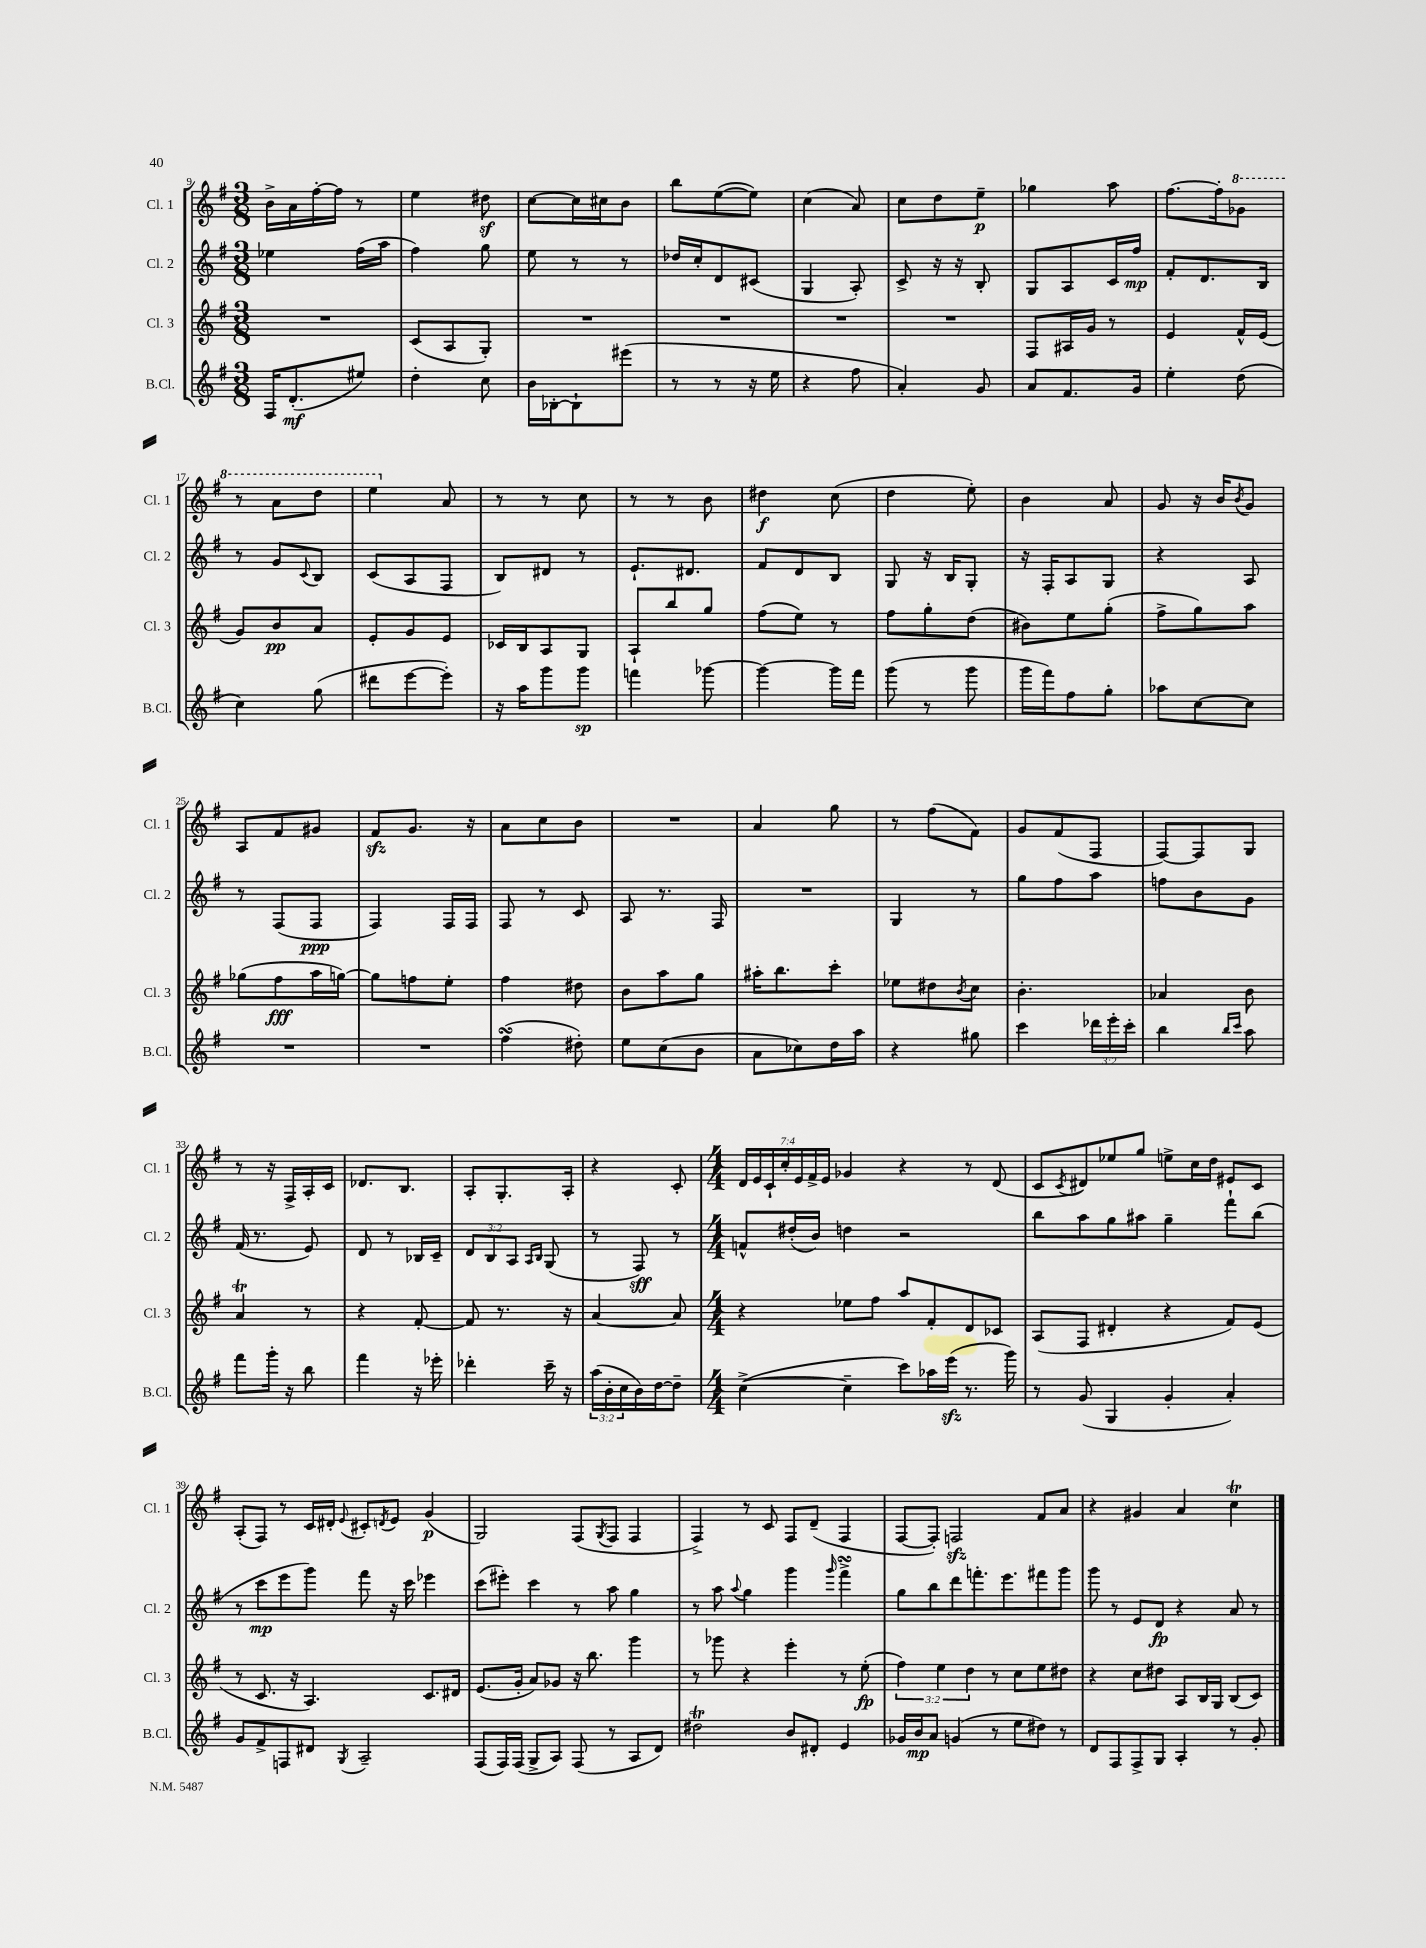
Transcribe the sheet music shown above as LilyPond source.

<<
\new StaffGroup <<
\new Staff = "s0" \with { instrumentName = "Cl. 1" shortInstrumentName = "Cl. 1" } {
    \clef treble \key g \major \numericTimeSignature \time 3/8 \override Staff.TupletNumber.text = #tuplet-number::calc-fraction-text
    b'16-> a'16 fis''16~-. fis''16 r8 |
    e''4 dis''8\sf |
    c''8~ c''16 cis''16 b'8 |
    b''8 e''8~( e''8) |
    c''4( a'8) |
    c''8 d''8 e''8--\p |
    ges''4 a''8 |
    fis''8.~ fis''16-. \ottava #1 ges''8 |
    r8 a''8 d'''8 |
    e'''4 \ottava #0 a'8 |
    r8 r8 c''8 |
    r8 r8 b'8 |
    dis''4\f c''8( |
    d''4 e''8-.) |
    b'4 a'8 |
    g'8 r16 b'16 \acciaccatura { b'8 } g'8 |
    a8 fis'8 gis'8 |
    fis'8\sfz g'8. r16 |
    a'8 c''8 b'8 |
    R4. |
    a'4 g''8 |
    r8 fis''8( fis'8) |
    g'8 fis'8( fis8 |
    fis8~) fis8 g8 |
    r8 r16 fis16-> a16-. c'16 |
    des'8. b8. |
    a8-. g8.-. a16-. |
    r4 c'8-. |
    \numericTimeSignature \time 4/4 \tuplet 7/4 { d'16 e'16 c'16-! c''16-. e'16 fis'16-> e'16 } ges'4 r4 r8 d'8( |
    c'8 \acciaccatura { c'8 } dis'8) ees''8 g''8 e''8-> c''16 d''16 eis'8 c'8 |
    a8-.( fis8) r8 c'16 dis'16-. \appoggiatura { e'8 } cis'8-. \acciaccatura { d'8 } e'8 g'4\p( |
    g2) fis8( \acciaccatura { g8 } fis8 fis4 |
    fis4->) r8 c'8 fis8 d'8--( fis4 |
    fis8~ fis8-.) f2\sfz fis'8 a'8 |
    r4 gis'4 a'4 c''4\trill \bar "|." |
}
\new Staff = "s1" \with { instrumentName = "Cl. 2" shortInstrumentName = "Cl. 2" } {
    \clef treble \key g \major \numericTimeSignature \time 3/8 \override Staff.TupletNumber.text = #tuplet-number::calc-fraction-text
    ees''4 fis''16( a''16 |
    fis''4) g''8 |
    e''8 r8 r8 |
    des''16 c''16-. d'8 cis'8( |
    g4 a8-.) |
    c'8-> r16 r16 b8-. |
    g8 a8 c'16 fis''16\mp |
    fis'8-. d'8. b16 |
    r8 g'8 \appoggiatura { c'8 } b8 |
    c'8( a8 fis8 |
    b8) dis'8 r8 |
    e'8.-! dis'8. |
    fis'8 d'8 b8 |
    g8 r16 b16 g8-. |
    r16 fis16-. a8 g8 |
    r4 a8 |
    r8 fis8( fis8\ppp |
    fis4) fis16 fis16 |
    fis8 r8 c'8 |
    a8 r8. fis16 |
    R4. |
    g4 r8 |
    g''8 fis''8 a''8 |
    f''8 b'8 g'8 |
    fis'16( r8. e'8) |
    d'8 r8 bes16 c'16-- |
    \tuplet 3/2 { d'8 b8 a8 } \grace { a16 b16 } g8( |
    r8 fis8\sff) r8 |
    \numericTimeSignature \time 4/4 f'8-^ dis''16-.( b'16) d''4 r2 |
    b''8 a''8 g''8 ais''8 g''4-- fis'''8-! b''8( |
    r8 c'''8\mp e'''8 g'''8) fis'''8 r16 c'''16 ees'''4 |
    c'''8( eis'''8-.) c'''4 r8 a''8 g''4 |
    r8 a''8 \appoggiatura { a''8 } g''4 g'''4 \grace { g'''16 } fis'''4->\turn |
    g''8 b''8 d'''8 f'''8.-. e'''8. fis'''8 g'''8 |
    g'''8 r8 e'8 d'8\fp r4 a'8 r8 \bar "|." |
}
\new Staff = "s2" \with { instrumentName = "Cl. 3" shortInstrumentName = "Cl. 3" } {
    \clef treble \key g \major \numericTimeSignature \time 3/8 \override Staff.TupletNumber.text = #tuplet-number::calc-fraction-text
    R4. |
    c'8( a8 g8-.) |
    R4. |
    R4. |
    R4. |
    R4. |
    fis8 ais16 g'16 r8 |
    e'4 fis'16-^ e'16( |
    g'8) b'8\pp a'8 |
    e'8-. g'8 e'8 |
    ces'16 b16 a8 g8 |
    a8-! b''8 g''8 |
    fis''8( e''8) r8 |
    fis''8 g''8-. d''8( |
    bis'8) e''8 g''8-.( |
    fis''8-> g''8) a''8 |
    ges''8( fis''8\fff a''16 g''16~) |
    g''8 f''8 e''8-. |
    fis''4 dis''8 |
    b'8 a''8 g''8 |
    ais''16-. b''8. c'''8-. |
    ees''8 dis''8 \acciaccatura { b'8 } c''8 |
    b'4.-. |
    aes'4 b'8 |
    a'4\trill r8 |
    r4 fis'8~-. |
    fis'8 r8. r16 |
    a'4~ a'8 |
    \numericTimeSignature \time 4/4 r4 ees''8 fis''8 a''8 fis'8-. d'8 ces'8 |
    a8( fis8 dis'4-. r4 fis'8) e'8( |
    r8 c'8. r16 a4.) c'8. dis'16 |
    e'8.( g'16-. a'8) ges'8 r16 b''8. g'''4 |
    r8 ges'''8 r4 e'''4-. r8 e''8-.\fp( |
    \tuplet 3/2 { fis''4) e''4 d''4 } r8 c''8 e''8 dis''8 |
    r4 c''8 dis''8 a8 b16 g16 b8( c'8) \bar "|." |
}
\new Staff = "s3" \with { instrumentName = "B.Cl." shortInstrumentName = "B.Cl." } {
    \clef treble \key g \major \numericTimeSignature \time 3/8 \override Staff.TupletNumber.text = #tuplet-number::calc-fraction-text
    fis16 d'8.-.\mf( eis''8) |
    d''4-. c''8 |
    b'16 bes16~-. bes8-! eis'''8( |
    r8 r8 r16 e''16 |
    r4 fis''8 |
    a'4-.) g'8 |
    a'8 fis'8. g'16 |
    e''4-. d''8( |
    c''4) g''8( |
    dis'''8 e'''8~ e'''8-.) |
    r16 a''16 g'''8 g'''8\sp |
    f'''4 ges'''8~ |
    ges'''4~ ges'''16 fis'''16 |
    g'''8( r8 g'''8 |
    g'''16 fis'''16) fis''8 g''8-. |
    aes''8 c''8~ c''8 |
    R4. |
    R4. |
    fis''4\turn( dis''8-.) |
    e''8 c''8( b'8 |
    a'8 ces''8) d''16 a''16 |
    r4 gis''8 |
    c'''4 \tuplet 3/2 { des'''16 e'''16-. c'''16-. } |
    b''4 \grace { b''16 c'''16 } a''8 |
    fis'''8 g'''16-. r16 b''8 |
    fis'''4 r16 ees'''16-. |
    des'''4-. c'''16-- r16 |
    \tuplet 3/2 { a''16( b'16-. c''16 } b'16) d''16~ d''8-- |
    \numericTimeSignature \time 4/4 c''4~->( c''4-- c'''8) aes''16 e'''16\sfz( r8. g'''16) |
    r8 g'8( g4 g'4-. a'4-.) |
    g'8 fis'8-> f8 dis'8 \acciaccatura { g8 } a2-- |
    fis8( fis16) fis16( g8-> a8) fis8( r8 a8 d'8) |
    dis''2\trill b'8 dis'8-. e'4 |
    ges'16 b'16\mp a'8 g'4( r8 e''8 dis''8) r8 |
    d'8 fis8 fis8-> g8 a4-. r8 g'8-. \bar "|." |
}
>>
>>
\layout { \context { \Score currentBarNumber = #9 } }
